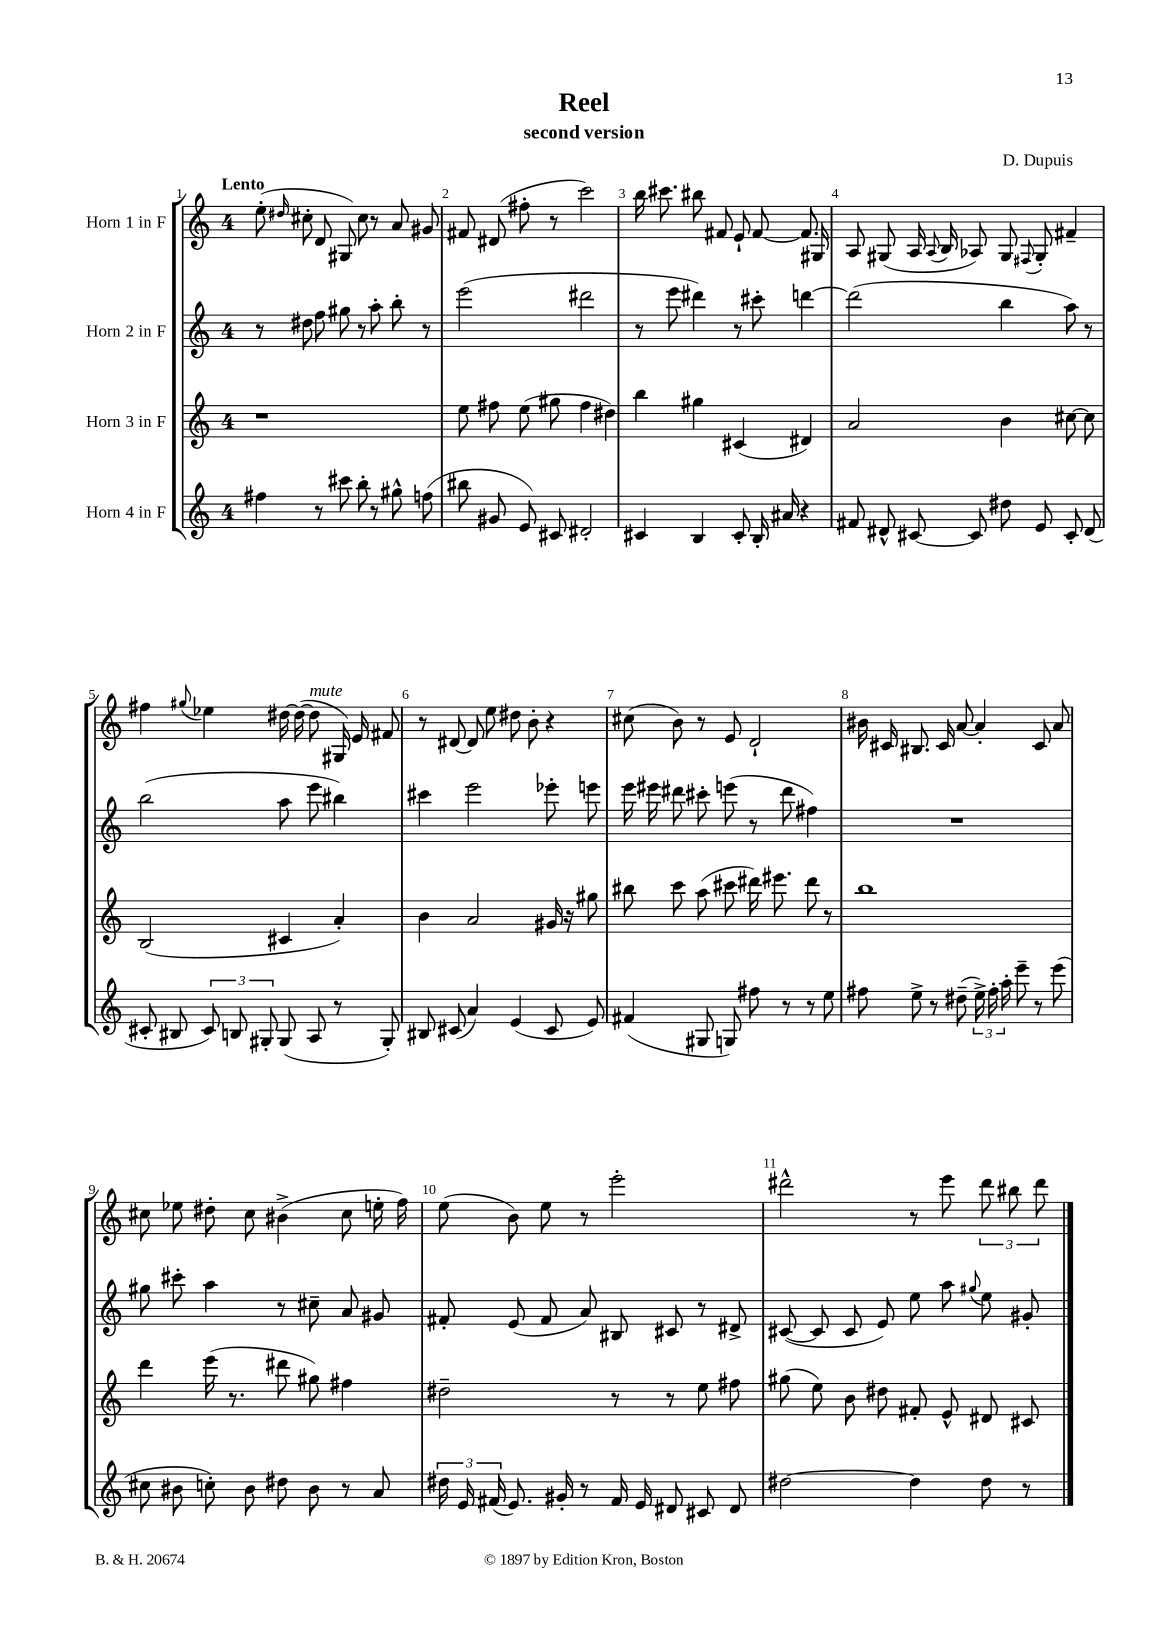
\header { title = "Reel" composer = "D. Dupuis" subtitle = "second version" }
<<
\new StaffGroup <<
\new Staff = "s0" \with { instrumentName = "Horn 1 in F" } {
    \clef treble \key c \major \once \override Staff.TimeSignature.style = #'single-digit \time 4/4 \tempo "Lento"
    \autoBeamOff e''8-.( \grace { dis''16 } cis''8-. d'8 gis8) cis''8 r8 a'8 gis'8 |
    fis'8 dis'8( fis''8-. r8 c'''2) |
    b''16 cis'''8. bis''8 fis'8 e'8-! fis'8~ fis'8. gis16 |
    a8 gis8( a16 \appoggiatura { a8 } b16 aes8) gis8 \appoggiatura { fis8 } gis8-. fis'4-- |
    fis''4 \appoggiatura { gis''8 } ees''4 dis''16~ dis''16~( dis''8^\markup { \italic "mute" } gis16) e'16 fis'8 |
    r8 dis'8~ dis'8 e''8 dis''8 b'8-. r4 |
    cis''8( b'8) r8 e'8 d'2-! |
    bis'16 cis'16 bis8. cis'16 a'8~ a'4-. cis'8 a'8 |
    cis''8 ees''8 dis''8-. cis''8 bis'4->( cis''8 e''16-. f''16) |
    e''8( b'8) e''8 r8 e'''2-. |
    dis'''2-^ r8 e'''8 \tuplet 3/2 { dis'''8 bis''8 dis'''8 } \bar "|." |
}
\new Staff = "s1" \with { instrumentName = "Horn 2 in F" } {
    \clef treble \key c \major \once \override Staff.TimeSignature.style = #'single-digit \time 4/4
    \autoBeamOff r8 dis''8 f''8 gis''8 r8 a''8-. b''8-. r8 |
    e'''2( dis'''2 |
    r8 e'''8 dis'''4) r8 cis'''8-. d'''4~ |
    d'''2( b''4 a''8) r8 |
    b''2( a''8 e'''8 bis''4) |
    cis'''4 e'''2 ees'''8-. e'''8 |
    e'''16 eis'''16 dis'''8 cis'''8-. e'''8( r8 dis'''8 fis''4) |
    R1 |
    gis''8 cis'''8-. a''4 r8 cis''8-- a'8 gis'8 |
    fis'8-. e'8( fis'8 a'8) bis8 cis'8 r8 dis'8-> |
    cis'8~( cis'8 cis'8 e'8) e''8 a''8 \appoggiatura { gis''8 } e''8 gis'8-. \bar "|." |
}
\new Staff = "s2" \with { instrumentName = "Horn 3 in F" } {
    \clef treble \key c \major \once \override Staff.TimeSignature.style = #'single-digit \time 4/4
    \autoBeamOff r1 |
    e''8 fis''8 e''8( gis''8 fis''4 dis''4) |
    b''4 gis''4 cis'4( dis'4) |
    a'2 b'4 cis''8~ cis''8 |
    b2( cis'4 a'4-.) |
    b'4 a'2 gis'16 r16 gis''8 |
    bis''8 c'''8 a''8( cis'''8 dis'''16) eis'''8. dis'''8 r8 |
    b''1 |
    d'''4 e'''16( r8. dis'''8 gis''8) fis''4 |
    dis''2-- r8 r8 e''8 fis''8 |
    gis''8( e''8) b'8 dis''8 fis'8-. e'8-^ dis'8 cis'8 \bar "|." |
}
\new Staff = "s3" \with { instrumentName = "Horn 4 in F" } {
    \clef treble \key c \major \once \override Staff.TimeSignature.style = #'single-digit \time 4/4
    \autoBeamOff fis''4 r8 cis'''8 b''8-. r8 gis''8-^ f''8( |
    bis''8 gis'8 e'8) cis'8 dis'2-. |
    cis'4 b4 cis'8-. b16-. ais'16 r4 |
    fis'8 dis'8-^ cis'8~ cis'8 dis''8 e'8 cis'8-. dis'8( |
    cis'8-. bis8 \tuplet 3/2 { cis'8) b8 gis8-. } gis8( a8 r8 gis8-.) |
    bis8 cis'8( a'4) e'4( cis'8 e'8) |
    fis'4( gis8 g8) fis''8 r8 r8 e''8 |
    fis''8 e''8-> r8 dis''8--( \tuplet 3/2 { e''16->) fis''16-. a''16-. } e'''8-- r8 e'''8( |
    cis''8 bis'8 c''8-.) bis'8 dis''8 bis'8 r8 a'8 |
    \tuplet 3/2 { dis''16 e'16 fis'16( } e'8.) gis'16-. r8 fis'16 e'16 dis'8 cis'8 dis'8 |
    dis''2~ dis''4 dis''8 r8 \bar "|." |
}
>>
>>
\layout { \context { \Score \override BarNumber.break-visibility = ##(#f #t #t) barNumberVisibility = #all-bar-numbers-visible } }
